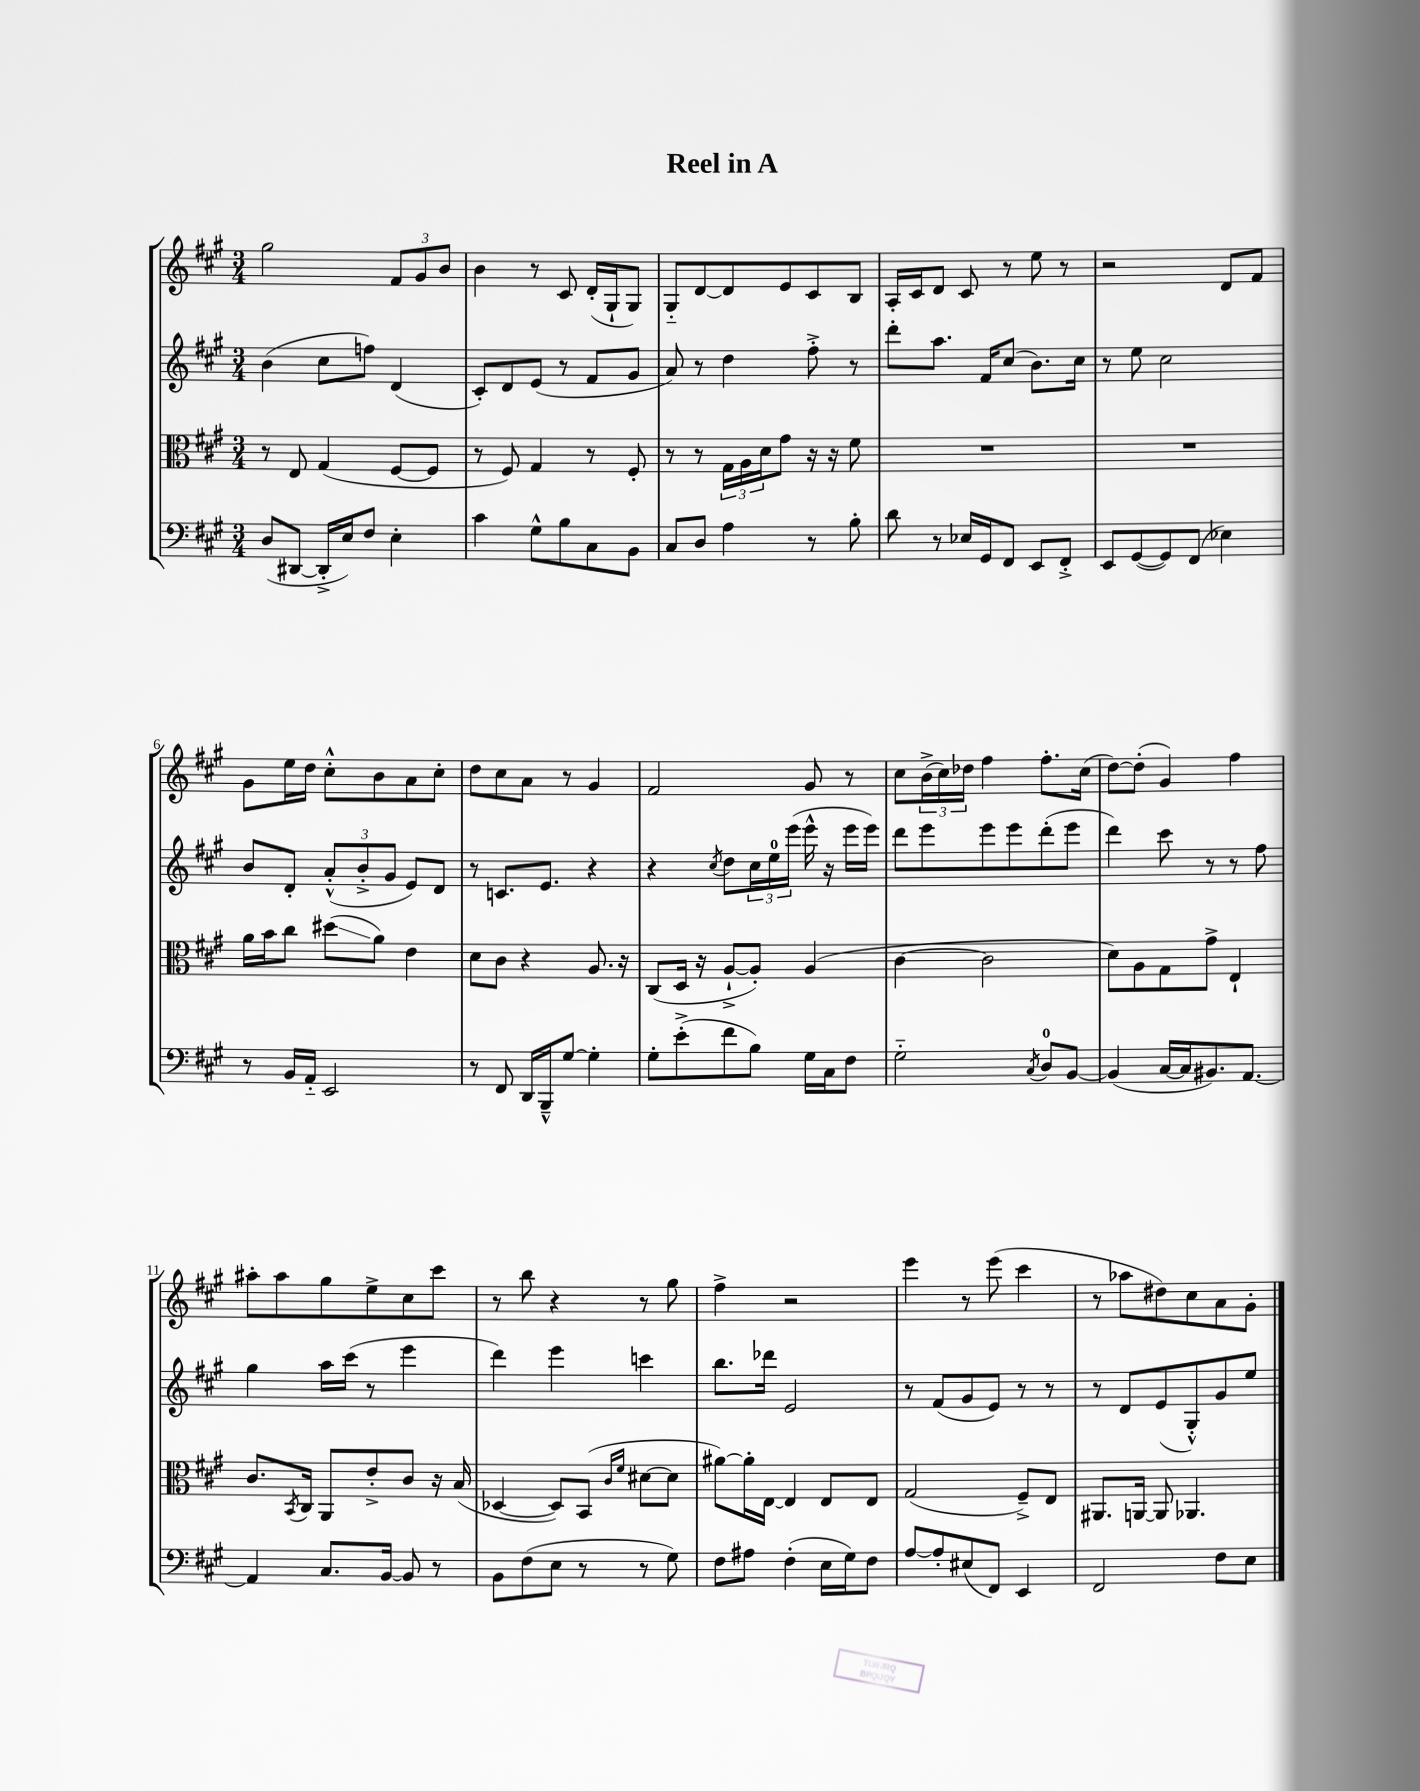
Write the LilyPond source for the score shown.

\header { title = "Reel in A" }
<<
\new StaffGroup <<
\new Staff = "s0" {
    \clef treble \key a \major \numericTimeSignature \time 3/4
    gis''2 \tuplet 3/2 { fis'8 gis'8 b'8 } |
    b'4 r8 cis'8 d'16-.( gis16-! gis8) |
    gis8-_ d'8~ d'8 e'8 cis'8 b8 |
    a16-. cis'16 d'8 cis'8 r8 e''8 r8 |
    r2 d'8 fis'8 |
    gis'8 e''16 d''16 cis''8-.-^ b'8 a'8 cis''8-. |
    d''8 cis''8 a'8 r8 gis'4 |
    fis'2 gis'8 r8 |
    cis''8 \tuplet 3/2 { b'16->( cis''16) des''16 } fis''4 fis''8.-. cis''16( |
    d''8~) d''8-.( gis'4) fis''4 |
    ais''8-. ais''8 gis''8 e''8-> cis''8 cis'''8 |
    r8 b''8 r4 r8 gis''8 |
    fis''4-> r2 |
    e'''4 r8 e'''8( cis'''4 |
    r8 aes''8 dis''8) cis''8 a'8 gis'8-. \bar "|." |
}
\new Staff = "s1" {
    \clef treble \key a \major \numericTimeSignature \time 3/4
    b'4( cis''8 f''8) d'4( |
    cis'8-.) d'8 e'8( r8 fis'8 gis'8 |
    a'8) r8 d''4 fis''8-.-> r8 |
    d'''8-. a''8. fis'16 cis''8( b'8.) cis''16 |
    r8 e''8 cis''2 |
    b'8 d'8-. \tuplet 3/2 { a'8-.-^( b'8-.-> gis'8 } e'8) d'8 |
    r8 c'8. e'8. r4 |
    r4 \acciaccatura { cis''8 } d''8 \tuplet 3/2 { cis''16 e''16-0 e'''16( } e'''16-^ r16 e'''16 e'''16) |
    d'''8 e'''8 e'''8 e'''8 d'''8-.( e'''8 |
    d'''4) cis'''8 r8 r8 fis''8 |
    gis''4 a''16 cis'''16( r8 e'''4 |
    d'''4) e'''4 c'''4 |
    b''8. des'''16 e'2 |
    r8 fis'8( gis'8 e'8) r8 r8 |
    r8 d'8 e'8( gis8-.-^) gis'8 e''8 \bar "|." |
}
\new Staff = "s2" {
    \clef alto \key a \major \numericTimeSignature \time 3/4
    r8 e8 gis4( fis8~ fis8 |
    r8 fis8) gis4 r8 fis8-. |
    r8 r8 \tuplet 3/2 { gis16 a16 d'16 } gis'8 r16 r16 fis'8 |
    R2. |
    R2. |
    a'16 b'16 cis''8 dis''8\glissando( a'8) e'4 |
    d'8 cis'8 r4 a8. r16 |
    cis8( d16 r16 a8~-!-> a8-.) a4( |
    cis'4~ cis'2 |
    d'8) a8 gis8 gis'8-> e4-! |
    cis'8. \acciaccatura { b,8 } cis16 a,8 e'8-.-> cis'8 r16 b16( |
    des4~ des8) b,8( \grace { cis'16 fis'16 } dis'8~ dis'8 |
    ais'8~) ais'16-. e16~ e4 e8 e8 |
    gis2( fis8--->) e8 |
    ais,8. a,16~ a,8 aes,4. \bar "|." |
}
\new Staff = "s3" {
    \clef bass \key a \major \numericTimeSignature \time 3/4
    d8( dis,8~ dis,16-.-> e16) fis8 e4-. |
    cis'4 gis8-^ b8 cis8 b,8 |
    cis8 d8 a4 r8 b8-. |
    d'8 r8 ees16 gis,16 fis,8 e,8 fis,8-.-> |
    e,8 gis,8~( gis,8) fis,8( ees4) |
    r8 b,16 a,16-_ e,2 |
    r8 fis,8 d,16 b,,16---^ gis8~ gis4-. |
    gis8-. e'8-.->( fis'8 b8) gis16 cis16 fis8 |
    gis2-_ \acciaccatura { cis8 } d8-0 b,8~ |
    b,4( cis16~ cis16 bis,8.) a,8.~ |
    a,4 cis8. b,16~ b,8 r8 |
    b,8 fis8( e8 r8 r8 gis8) |
    fis8 ais8 fis4-.( e16 gis16) fis8 |
    a8~ a8-. eis8( fis,8) e,4 |
    fis,2 fis8 e8 \bar "|." |
}
>>
>>
